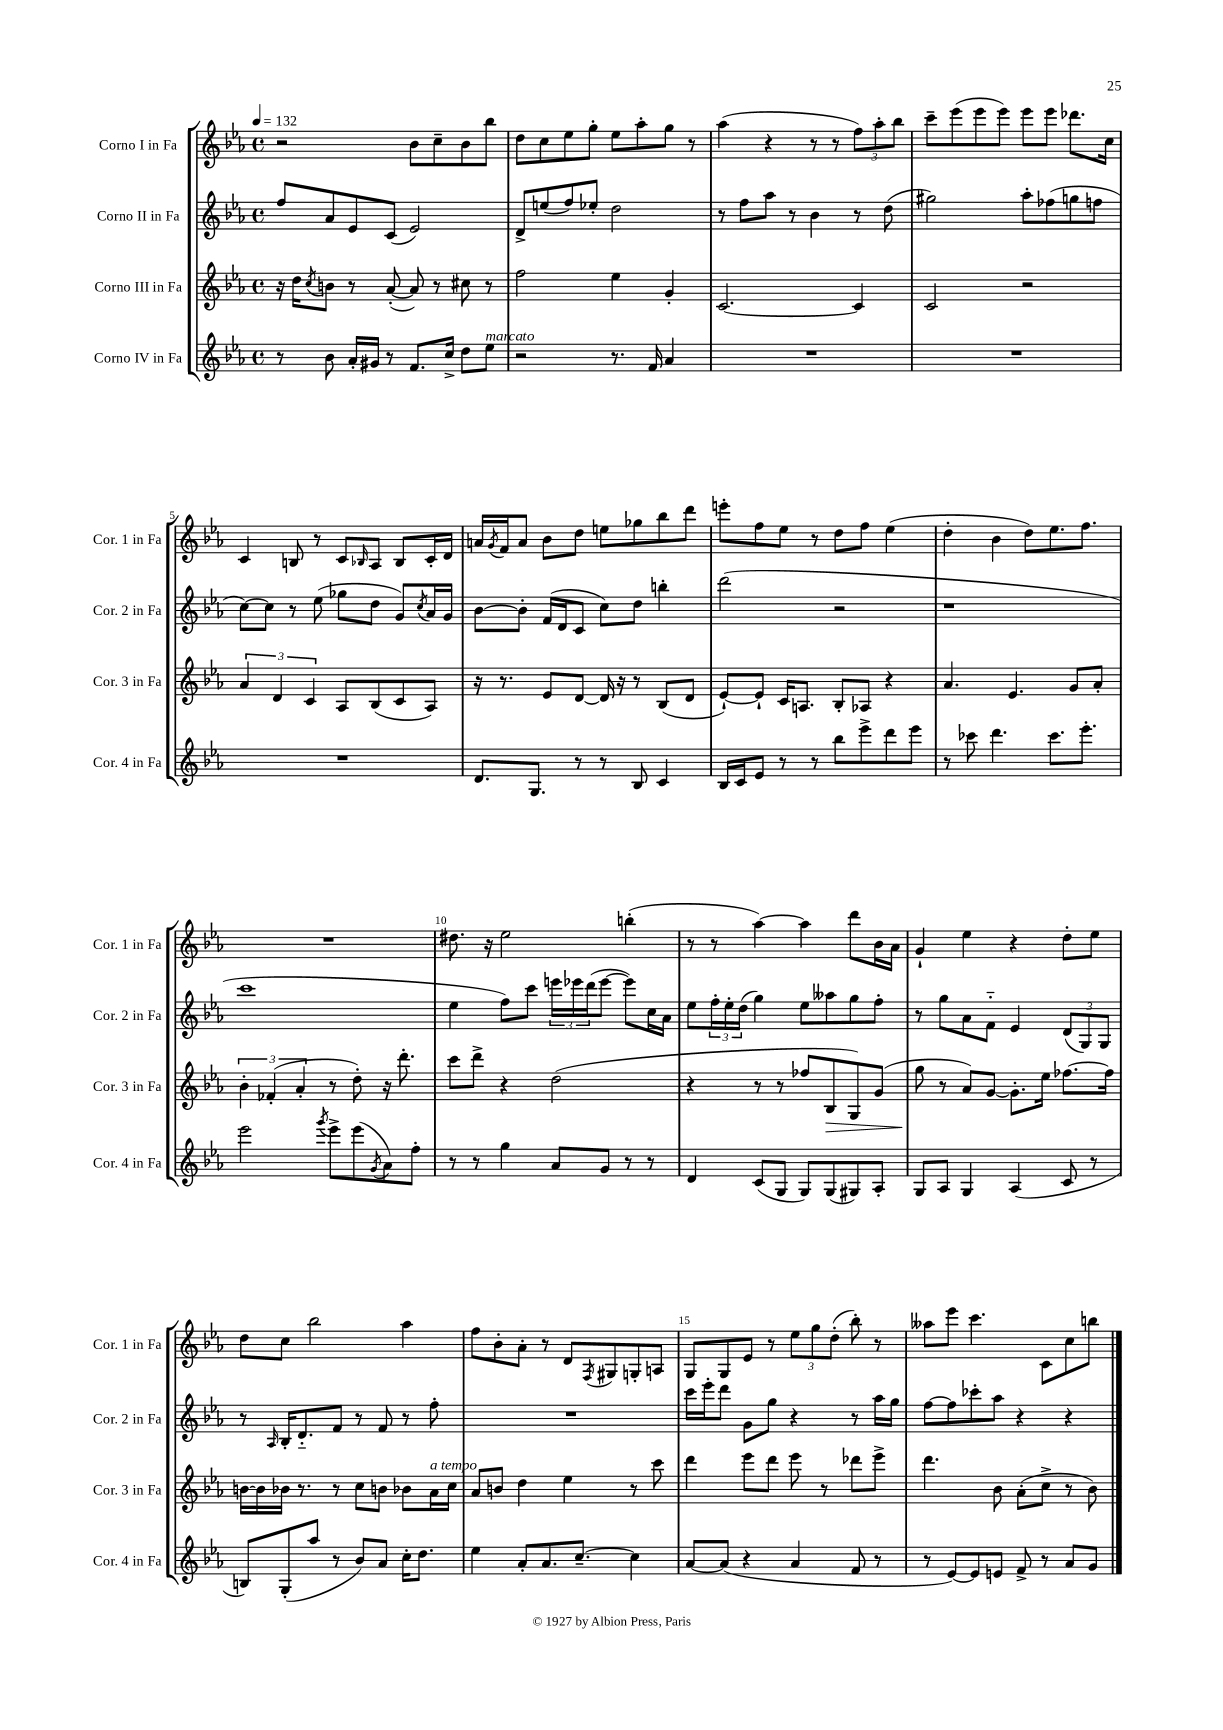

**kern	**kern	**kern	**kern
*staff4	*staff3	*staff2	*staff1
*clefG2	*clefG2	*clefG2	*clefG2
*k[b-e-a-]	*k[b-e-a-]	*k[b-e-a-]	*k[b-e-a-]
*M4/4	*M4/4	*M4/4	*M4/4
*met(c)	*met(c)	*met(c)	*met(c)
*MM132	*MM132	*MM132	*MM132
8r	16r	8ff	2r
.	16dd	.	.
.	8qcc	.	.
8b-	8b	8a-	.
16a-'	8r	8e-	.
16g#	.	.	.
8r	([8a-'	(8c	.
8.f	8a-])	2e-)	8b-
.	8r	.	8cc~
16cc^	.	.	.
8dd	8cc#	.	8b-
8ee-	8r	.	8bb-
=	=	=	=
2r	2ff	8d^	8dd
.	.	(8ee	8cc
.	.	8ff)	8ee-
.	.	8ee-'	8gg'
8.r	4ee-	2dd	8ee-
.	.	.	8aa-'
16f	.	.	.
4a-	4g'	.	8gg
.	.	.	8r
=	=	=	=
1r	[2.c	8r	(4aa-
.	.	8ff	.
.	.	8aa-	4r
.	.	8r	.
.	.	4b-	8r
.	.	.	8r
.	4c]	8r	12ff)
.	.	.	12aa-'
.	.	(8dd	.
.	.	.	12bb-
=	=	=	=
1r	2c	2gg#)	8ccc~
.	.	.	(8eee-
.	.	.	8eee-
.	.	.	8eee-)
.	2r	8aa-'	8eee-
.	.	(8ff-	8eee-
.	.	8gg	8.ddd-
.	.	8ff	.
.	.	.	16cc
=	=	=	=
1r	6a-	[8cc)	4c
.	.	8cc]	.
.	6d	.	.
.	.	8r	8B
.	6c	.	.
.	.	(8ee-	8r
.	8A-	8gg-	8c
.	.	.	16qqB-
.	(8B-	8dd	8A-
.	8c	8g)	8B-
.	.	8qcc	.
.	8A-)	16a-	16c'
.	.	16g	16d
=	=	=	=
8.d	16r	[8b-	16a
.	.	.	8qg
.	8.r	.	16f
.	.	8b-']	8a
8.G	.	.	.
.	8e-	(16f	8b-
.	.	16d	.
8r	[8d	8c	8dd
8r	16d]	8cc)	8ee
.	16r	.	.
8B-	8r	8dd	8gg-
4c	(8B-	4bb'	8bb-
.	8d	.	8ddd
=	=	=	=
16B-	[8e-`)	(2ddd	8eee'
16c	.	.	.
8e-	8e-`]	.	8ff
8r	16c	.	8ee-
.	8.A	.	.
8r	.	.	8r
8bb-	8B-'	2r	8dd
8eee-^	8A-	.	8ff
8ddd	4r	.	(4ee-
8eee-	.	.	.
=	=	=	=
8r	4.a-	1r	4dd'
8ccc-	.	.	.
4.ddd	.	.	4b-
.	4.e-	.	.
.	.	.	8dd)
8.ccc-	.	.	8.ee-
.	8g	.	.
8.eee-'	.	.	8.ff
.	8a-'	.	.
=	=	=	=
2eee-	6b-'	1ccc	1r
.	(6f-'	.	.
.	6a-'	.	.
8qggg	.	.	.
8eee-^	8r	.	.
(8eee-	8dd')	.	.
8qg	.	.	.
8a-)	16r	.	.
.	8.ddd'	.	.
8ff'	.	.	.
=	=	=	=
8r	8ccc	4ee-	8.dd#
8r	8ddd^	.	.
.	.	.	16r
4gg	4r	8ff)	2ee-
.	.	8ccc	.
8a-	(2dd	24eee	.
.	.	24eee-	.
.	.	(24ddd	.
8g	.	[8eee-	.
8r	.	8eee-])	(4bb'
8r	.	16cc	.
.	.	16a-	.
=	=	=	=
4d	4r	8ee-	8r
.	.	24ff'	8r
.	.	24ee-'	.
.	.	(24dd	.
(8c	8r	4gg)	[4aa-)
8G	8r	.	.
8G)	8ff-	8ee-	4aa-]
(8G	8B-	8aa--	.
8G#)	8G)	8gg	8ddd
8A-'	(8g	8ff'	16b-
.	.	.	16a-
=	=	=	=
8G	8gg	8r	4g`
8A-	8r	8gg	.
4G	8a-)	8a-	4ee-
.	[8g	8f'~	.
(4A-	8.g']	4e-	4r
.	16ee-	.	.
8c	[8.ff-	(12d	8dd'
.	.	12G)	.
8r	.	.	8ee-
.	.	12G	.
.	16ff-]	.	.
=	=	=	=
8B)	[16b	8r	8dd
.	16b]	.	.
.	.	16qqA-	.
(8G'	16b-	16B-'	8cc
.	8.r	8.d'~	.
8aa-	.	.	2bb-
8r	8r	8f	.
8b-)	8cc	8r	.
8a-	8b	8f	.
16cc'	8b-	8r	4aa-
8.dd	.	.	.
.	16a-	8ff'	.
.	16cc	.	.
=	=	=	=
4ee-	8a-	1r	8ff
.	8b	.	8b-'
8a-'	4dd	.	8a-'
8.a-	.	.	8r
.	4ee-	.	8d
[8.cc~	.	.	.
.	.	.	8qF
.	.	.	8G#
4cc]	8r	.	8G'
.	8ccc	.	8A
=	=	=	=
[8a-	4ddd	16ccc	8G
.	.	16eee-'	.
(8a-]	.	8ddd	8G
4r	8eee-	8g	8e-
.	8ddd	8gg	8r
4a-	8eee-	4r	12ee-
.	.	.	12gg
.	8r	.	.
.	.	.	(12dd'
8f	8ddd-	8r	8bb-')
8r	8eee-^	16aa-	8r
.	.	16gg	.
=	=	=	=
8r	4.ddd	[8ff	8aa--
[8e-)	.	8ff]	8eee-
8e-]	.	8ccc-'	4.ccc
8e	8b-	8aa-	.
8f^	(8a-'	4r	.
8r	8cc^	.	8c
8a-	8r	4r	8cc
8g	8b-)	.	8bb
==	==	==	==
*-	*-	*-	*-
